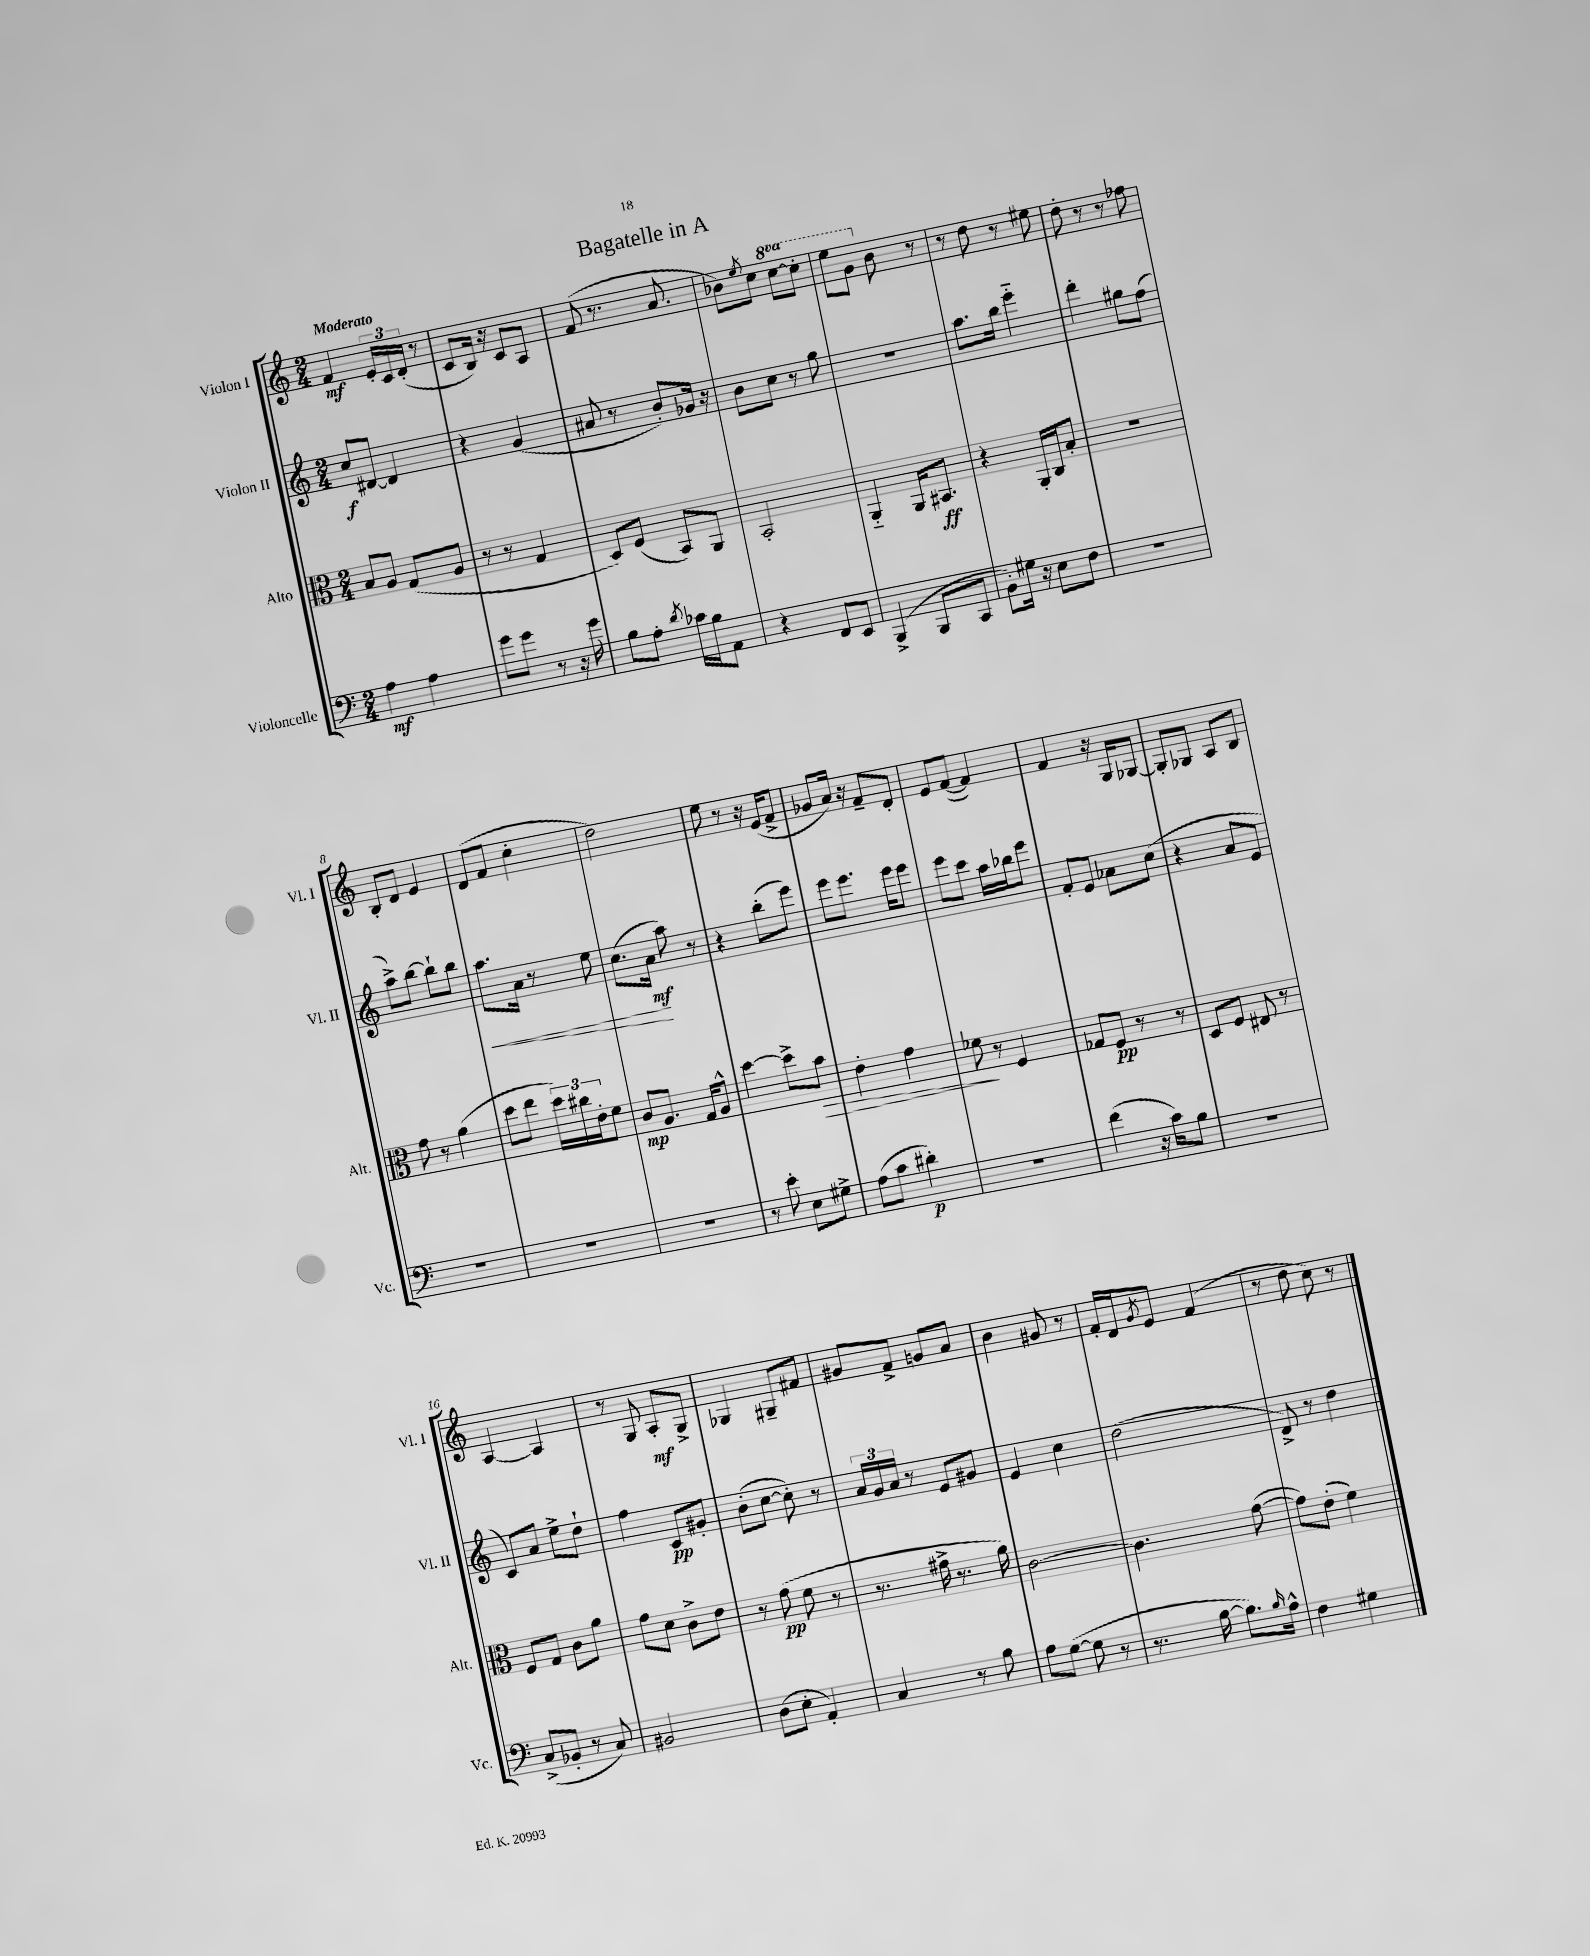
\header { title = "Bagatelle in A" }
<<
\new StaffGroup <<
\new Staff = "s0" \with { instrumentName = "Violon I" shortInstrumentName = "Vl. I" } {
    \clef treble \key c \major \numericTimeSignature \time 2/4 \set Staff.ottavationMarkups = #ottavation-simple-ordinals \tempo "Moderato"
    f'4\mf \tuplet 3/2 { e'16-. c'16 d'16-.( } r8 |
    c'8 b16) r16 c'8 a8 |
    f'8( r8. a'8. |
    bes'8) \acciaccatura { e''8 } c''8 \ottava #1 c'''8~ c'''8-. |
    e'''8 g''8 \ottava #0 b'8 r8 |
    r8 d''8 r8 eis''8 |
    d''8-. r8 r8 fes''8 |
    b8-. d'8 e'4 |
    d'8( f'8 c''4-. |
    d''2) |
    e''8 r8 r16 e'16( f'8-> |
    ges'8 a'16) r16 f'8-- d'8-. |
    e'8 f'8~( f'4) |
    f'4 r16 g16 ges8~ |
    ges8-. ges8 a8 b8 |
    a4~ a4 |
    r8 g8 a8-.\mf g8-> |
    ges4 gis8-- fis'8 |
    gis'8 f'8-> g'8 a'8 |
    b'4 gis'8 r8 |
    f'16-. d'16 \acciaccatura { g'8 } e'8 f'4( |
    r8 d''8 c''8) r8 \bar "|." |
}
\new Staff = "s1" \with { instrumentName = "Violon II" shortInstrumentName = "Vl. II" } {
    \clef treble \key c \major \numericTimeSignature \time 2/4
    c''8\f dis'8~ dis'4 |
    r4 g'4( |
    ais'8 r8 b'8-.) ges'16 r16 |
    b'8 c''8 r8 g''8 |
    R2 |
    a''8. b''16 e'''4-_ |
    d'''4-. gis''8 f''8( |
    a''8->) b''8~ b''8-! b''8 |
    a''8.\< a'16 r8 e''8 |
    c''8.( a'16\mf\! a''8) r8 |
    r4 b''8-.( e'''8) |
    e'''8 e'''8. e'''16 e'''8 |
    e'''8 c'''8 a''16 bes''16 e'''8 |
    f'8-. e'8 aes'8 c''8( |
    r4 a'8 e'8 |
    c'8) a'8 e''8-> d''8-! |
    f''4 c'8\pp gis'8-. |
    b'8-.( c''8~ c''8-.) r8 |
    \tuplet 3/2 { a'16 g'16 a'16 } r8 e'8 gis'8 |
    e'4 c''4 |
    d''2( |
    d'8->) r8 d''4 \bar "|." |
}
\new Staff = "s2" \with { instrumentName = "Alto" shortInstrumentName = "Alt." } {
    \clef alto \key c \major \numericTimeSignature \time 2/4
    b8 a8 g8( a8 |
    r8 r8 g4 |
    d8) f8( b,8) a,8 |
    b,2-. |
    a,4-_ a,16 bis,8.\ff |
    r4 a,16-. c16 b8-. |
    R2 |
    g'8 r8 a'4( |
    d''8 e''8 \tuplet 3/2 { d''16) cis''16 e'16-. } f'8 |
    c'8\mp a8. g16 a8-^ |
    d''4~ d''8-> b'8\> |
    e'4-. g'4 |
    fes'8\! r8 f4 |
    ges8 f8\pp r8 r8 |
    d8 f8 eis8 r8 |
    f8 g8 c'8 a'8 |
    g'8 d'8 c'8-> e'8 |
    r8 g'8\pp( f'8 r8 |
    r8. gis'16-> r8. a'16) |
    c'2~ |
    c'4. g'8~( |
    g'8) e'8-.( f'4) \bar "|." |
}
\new Staff = "s3" \with { instrumentName = "Violoncelle" shortInstrumentName = "Vc." } {
    \clef bass \key c \major \numericTimeSignature \time 2/4
    a4\mf a4 |
    g'8 g'8 r8 r16 g'16 |
    b8 a8-. \acciaccatura { d'8 } ces'16 b16 a,8 |
    r4 f,8 e,8 |
    b,,4->( b,,8 c,8 |
    b,8-.) gis16 r16 e8 f8 |
    R2 |
    R2 |
    R2 |
    R2 |
    r8 e'8-. e8 gis8-> |
    a8( c'8 dis'4-.\p) |
    r2 |
    f'4( r16 c'16) b8 |
    R2 |
    c8->( bes,8-. r8 c8) |
    bis,2 |
    d8( e8-. a,4-.) |
    c4 r8 b8 |
    a8 g8~( g8 r8 |
    r8. b16~ b8.) \grace { b16 } a16-^ |
    f4 gis4 \bar "|." |
}
>>
>>
